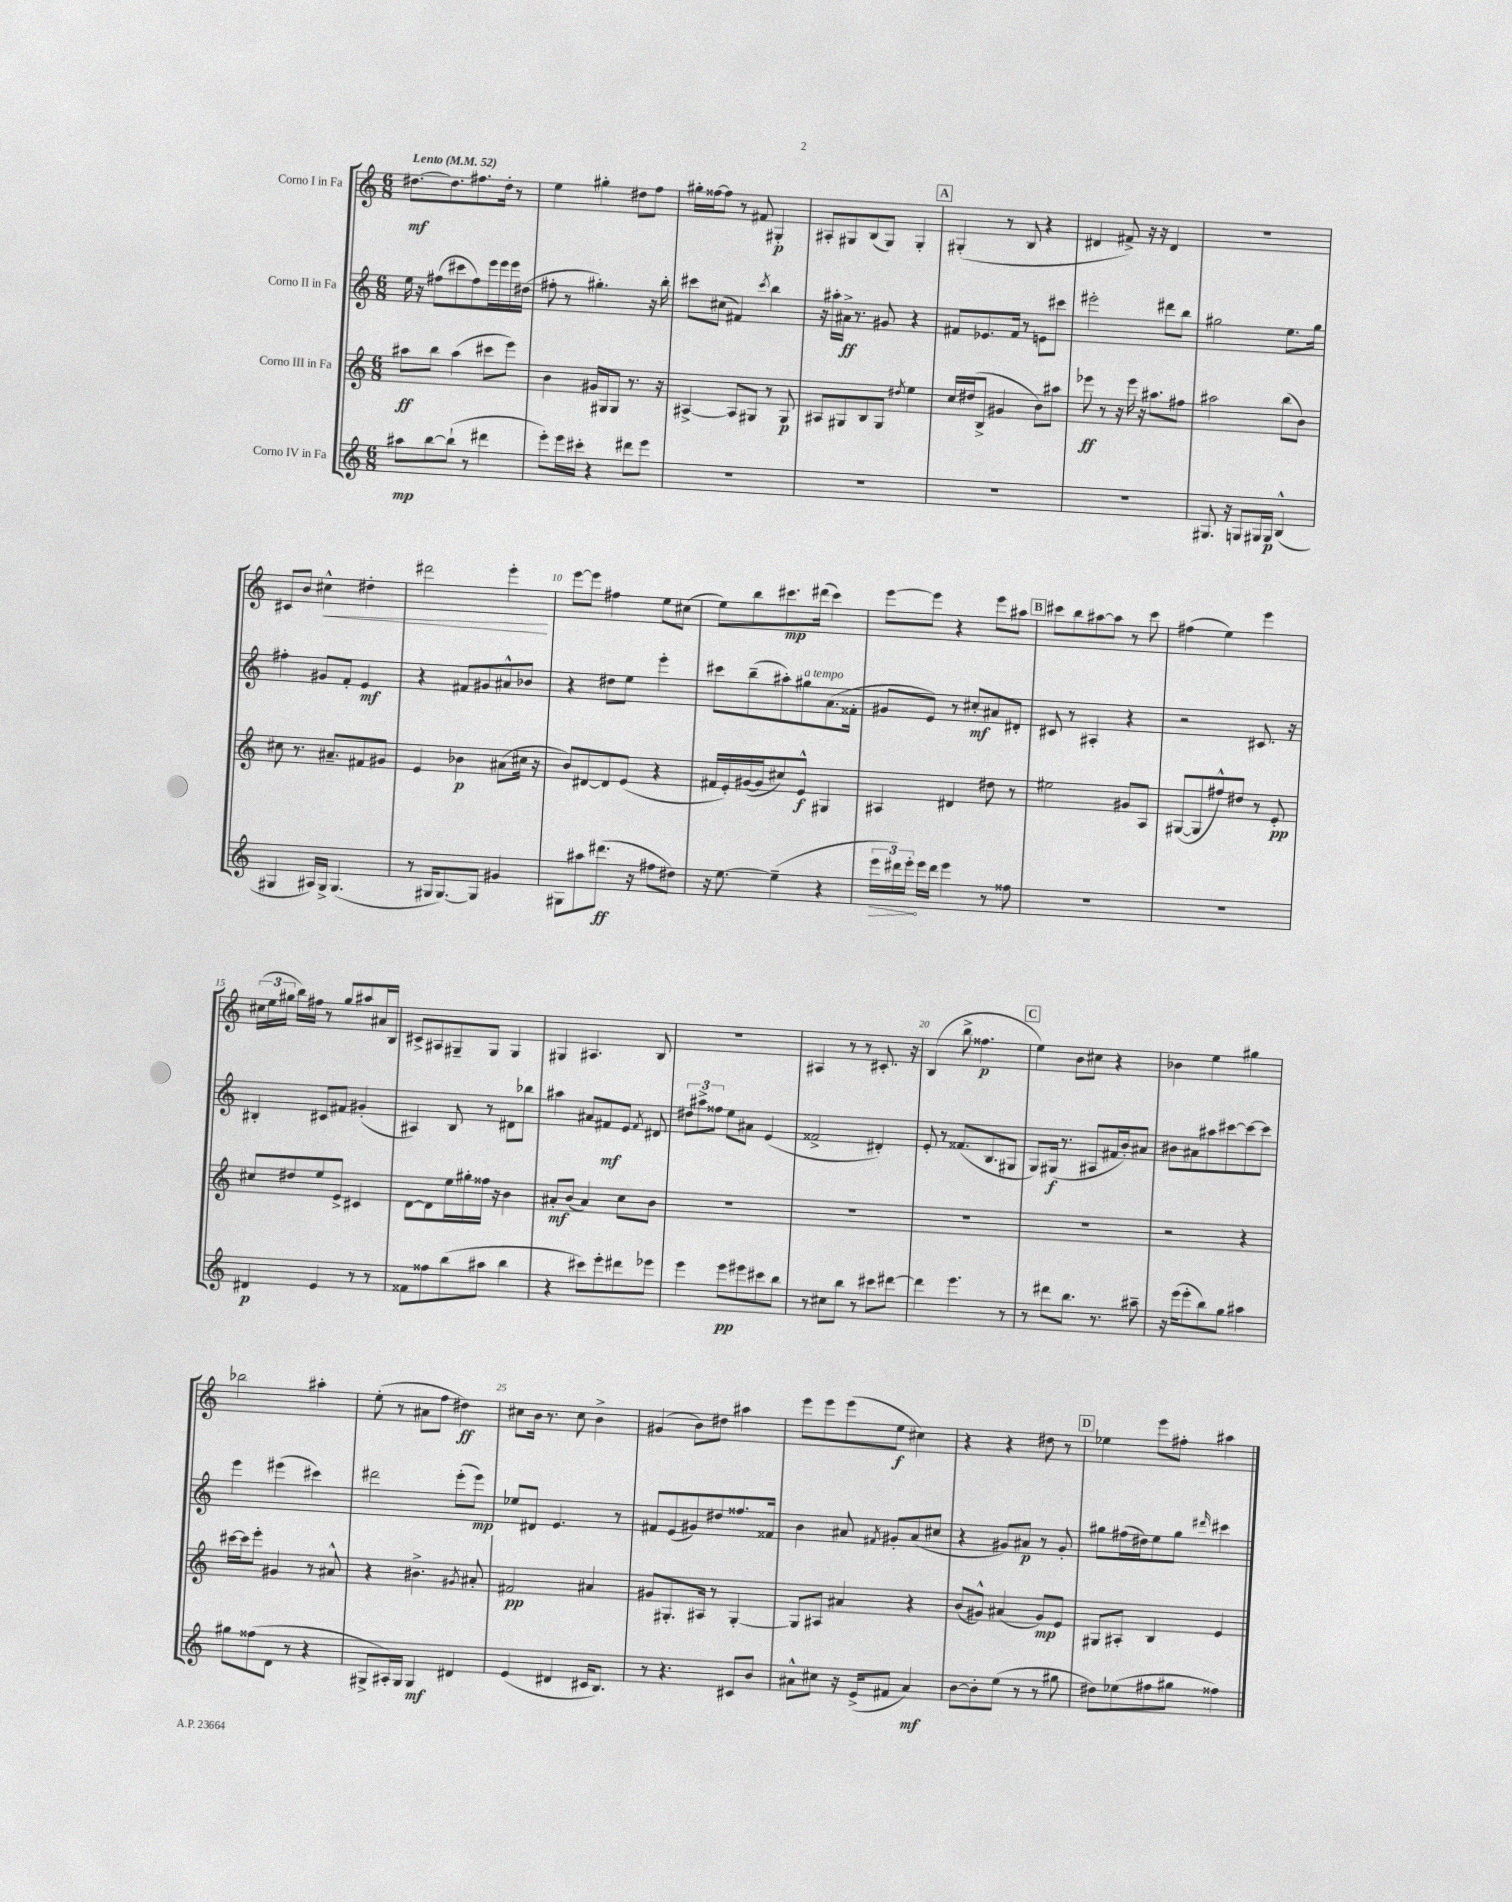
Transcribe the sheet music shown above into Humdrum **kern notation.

**kern	**kern	**kern	**kern
*staff4	*staff3	*staff2	*staff1
*clefG2	*clefG2	*clefG2	*clefG2
*k[]	*k[]	*k[]	*k[]
*M6/8	*M6/8	*M6/8	*M6/8
*MM52	*MM52	*MM52	*MM52
8aa#	8aa#	16ee	[8.dd#
.	.	16r	.
[8bb	8bb	(8ff#	.
.	.	.	8.dd#]
(8bb`]	(4aa#	8ccc#	.
8r	.	8ff#)	8.ff#
4ddd#	8ccc#	16eee	.
.	.	16eee	16dd#'
.	8eee)	16eee	8r
.	.	(16dd#	.
=	=	=	=
8eee')	4b	8ff#'	4ee
16eee	.	8r	.
16ccc#'	.	.	.
4r	16g#	4.gg#')	4gg#'
.	16G#	.	.
.	8G#	.	.
8ddd#	8.r	.	8dd#
8eee	.	16r	8ff
.	16r	16bb'	.
=	=	=	=
2.r	[4A#^	8ccc#	16gg#'
.	.	.	[16ff##
.	.	(8cc#	8ff##]
.	8A#]	4f#)	8r
.	8G#	.	8f#
.	.	8qccc#	.
.	8r	4bb	4G#'
.	8G#	.	.
=	=	=	=
2.r	8A#	16r	8A#'
.	.	16aa#'	.
.	8G#	16a#^	8G#
.	.	8.r	.
.	8B	.	(8B
.	8G#	8g#	8G#)
.	8qdd#	.	.
.	4ee	4r	4G#'
=	=	=	=
2.r	16cc	8f#	(4G#'
.	(16dd#	.	.
.	8B^	8.e-	.
.	4g#	.	8r
.	.	16f#	.
.	.	8r	8B
.	8b)	8e	4r
.	8aa#	8ccc#	.
=	=	=	=
2.r	8eee-	2eee#'	4d#
.	8r	.	.
.	16r	.	8f#^)
.	16eee-	.	.
.	16r	.	16r
.	8.aa#	.	16r
.	.	8ddd#	4d#
.	8ff#	8bb	.
=	=	=	=
8.G#	2aa#	2gg#	2.r
16r	.	.	.
8G	.	.	.
16G#	.	.	.
16G#	.	.	.
(4B^^	(8bb	8.ee	.
.	8b)	.	.
.	.	16gg#	.
=	=	=	=
4G#	8cc#	4ff#'	8c#
.	8.r	.	8b
16A#)	.	8g#	4cc#^^
16G#^	8.a#~	.	.
(4.G#	.	8f'	.
.	8f#	4e	4dd#'
.	8g#	.	.
=	=	=	=
8r	4e	4r	2ddd#
16G#	.	.	.
[8.G#)	.	.	.
.	4b-	8f#	.
8G#]	.	8g#	.
4g#	(8a#	8a#^^	4eee'
.	16cc#	8b-	.
.	16r	.	.
=	=	=	=
8G#	8b)	4r	[8eee
8aa#	[8d#	.	8eee]
(8.ddd#	8d#]	8dd#	4ff#
.	(8e	8ee	.
16r	.	.	.
8ff#	4r	4eee'	8ee
8dd#)	.	.	(8cc#
=	=	=	=
16r	16f#	8ccc#	8ee)
[8.ee	16e')	.	.
.	([16g#	(8bb~	8bb
.	16g#]	.	.
(4ee~]	8cc#)	8aa#')	8.ccc#
.	8e^^	8gg#	.
.	.	.	(16ddd#
4r	4G#	(8.a	4ccc#)
.	.	16f##'	.
=	=	=	=
24eee	4A#	8g#	[8eee
24ddd#)	.	.	.
24eee'	.	.	.
16eee	.	8e)	8eee]
16ddd#	.	.	.
4eee	4d#	8r	4r
.	.	8cc#'	.
8r	8dd#	8a#	8eee
8ff##	8r	8d#'	8aa#
=	=	=	=
2.r	2ee#	8c#	8ccc#
.	.	8r	8bb
.	.	4A#'	[8aa#
.	.	.	8aa#]
.	8g#	4r	8r
.	8A	.	8ccc#
=	=	=	=
2.r	([8G#	2r	(4ff#
.	8G#]	.	.
.	8ff#^^)	.	4ee)
.	8dd#	.	.
.	8r	8.c#	4eee
.	8e'	.	.
.	.	16r	.
=	=	=	=
4d#	8cc#	4B#'	(24cc#
.	.	.	24ee
.	.	.	24gg#
.	8dd#	.	16bb)
.	.	.	16ff#
4e	8ee	8c#	8r
.	8e^	8f#	8gg#
8r	4c#	(4g#'	8aa#
8r	.	.	16a#
.	.	.	16B
=	=	=	=
8f##	[8d	4A#)	8c#^
8ff##	8d]	.	8A#
(8bb	16ee	8B	8G#~
.	16gg#'	.	.
8aa#	16ff##	8r	8G#
.	16r	.	.
4bb	4b	8d#	4G#
.	.	8bb-	.
=	=	=	=
4r	8a#'	4aa#	4G#
.	(8b	.	.
8ccc#)	4a#)	8a#	4.A#
8eee'	.	8f#	.
8ddd#	8cc	8e	.
.	.	8qf#	.
8eee-	8b	8d#	8B
=	=	=	=
4eee	2.r	12dd#	2.r
.	.	12aa#^	.
.	.	12ff##	.
8eee	.	8ee	.
8eee#	.	8a#	.
8ccc#	.	(4e	.
8bb	.	.	.
=	=	=	=
8r	2.r	2f##^	4A#
8cc#	.	.	.
8bb	.	.	8r
8r	.	.	8r
8ccc#	.	4d#')	8.c#'
[8ddd#	.	.	.
.	.	.	16r
=	=	=	=
4ddd#]	2.r	8e'	(4B
.	.	8r	.
4.eee	.	(8.f##	8bb^
.	.	.	4.ff##
.	.	8.B	.
8r	.	8G#	.
=	=	=	=
8r	2.r	8G)	4ee)
8ddd#	.	(16G#	.
.	.	8.r	.
8.bb	.	.	8b
.	.	8A#	8cc#
8.r	.	.	.
.	.	16f#	4r
.	.	16b')	.
8aa#~	.	8a#	.
=	=	=	=
16r	2r	8b#	4b-
(16eee	.	.	.
8eee'	.	8a#	.
8bb)	.	8aa#	4ee
8gg	.	[8ccc#	.
4aa#	4r	8ccc#_	4gg#
.	.	8ccc#]	.
=	=	=	=
8gg#	[16ccc#	4eee	2bb-
.	16ccc#]	.	.
(8ff##	8eee'	.	.
8d	4g#	(4eee#	.
8r	.	.	.
4r	8r	4ccc#)	4aa#'
.	8a#^^	.	.
=	=	=	=
8G#^	4r	2ddd#	(8ee'
16A#')	.	.	8r
16G#	.	.	.
4G#	4.b#^	.	8a#
.	.	.	8ff
4d#	.	(8eee'	4dd#)
.	8qg#	.	.
.	8a#'	8eee)	.
=	=	=	=
(4e	2f#	8ee-	8cc#
.	.	8d#	16b
.	.	.	8.r
4d#	.	4.e	.
.	.	.	8cc#
16c#	4a#	.	4b^
8.B)	.	.	.
.	.	8r	.
=	=	=	=
8r	8g#	8f#	(4g#
4.r	8.G#'	(8e	.
.	.	8g#)	8b)
.	16A#	.	.
.	8r	8dd#	8dd#
8c#	[4G#'	8.ff##	4aa#
8b	.	.	.
.	.	16f##	.
=	=	=	=
8a#^^	8G#]	4b	8eee
8cc#	8A#	.	8eee
16r	4a#	8a#	(8eee
(16e^	.	.	.
.	.	8qf#	.
8f#	.	8g#'	8ee
4a#)	4r	(8a#	4cc#)
.	.	8cc#	.
=	=	=	=
[8b	(8b	4r	4r
8b']	8g#^^)	.	.
(8ee	(4a#	8g#)	4r
8r	.	8a#	.
8r	8g#)	8r	8dd#
8gg#	8e	8g#'	8r
=	=	=	=
8dd#)	8G#	8gg#	4ee-
(8ee-	8A#'	(16ff#	.
.	.	16dd#)	.
8ff#	4B	8ee	8eee
8gg#	.	8gg#	8ff#'
.	.	16qqddd#	.
4ff##)	4e	4ccc#	4aa#
==	==	==	==
*-	*-	*-	*-
